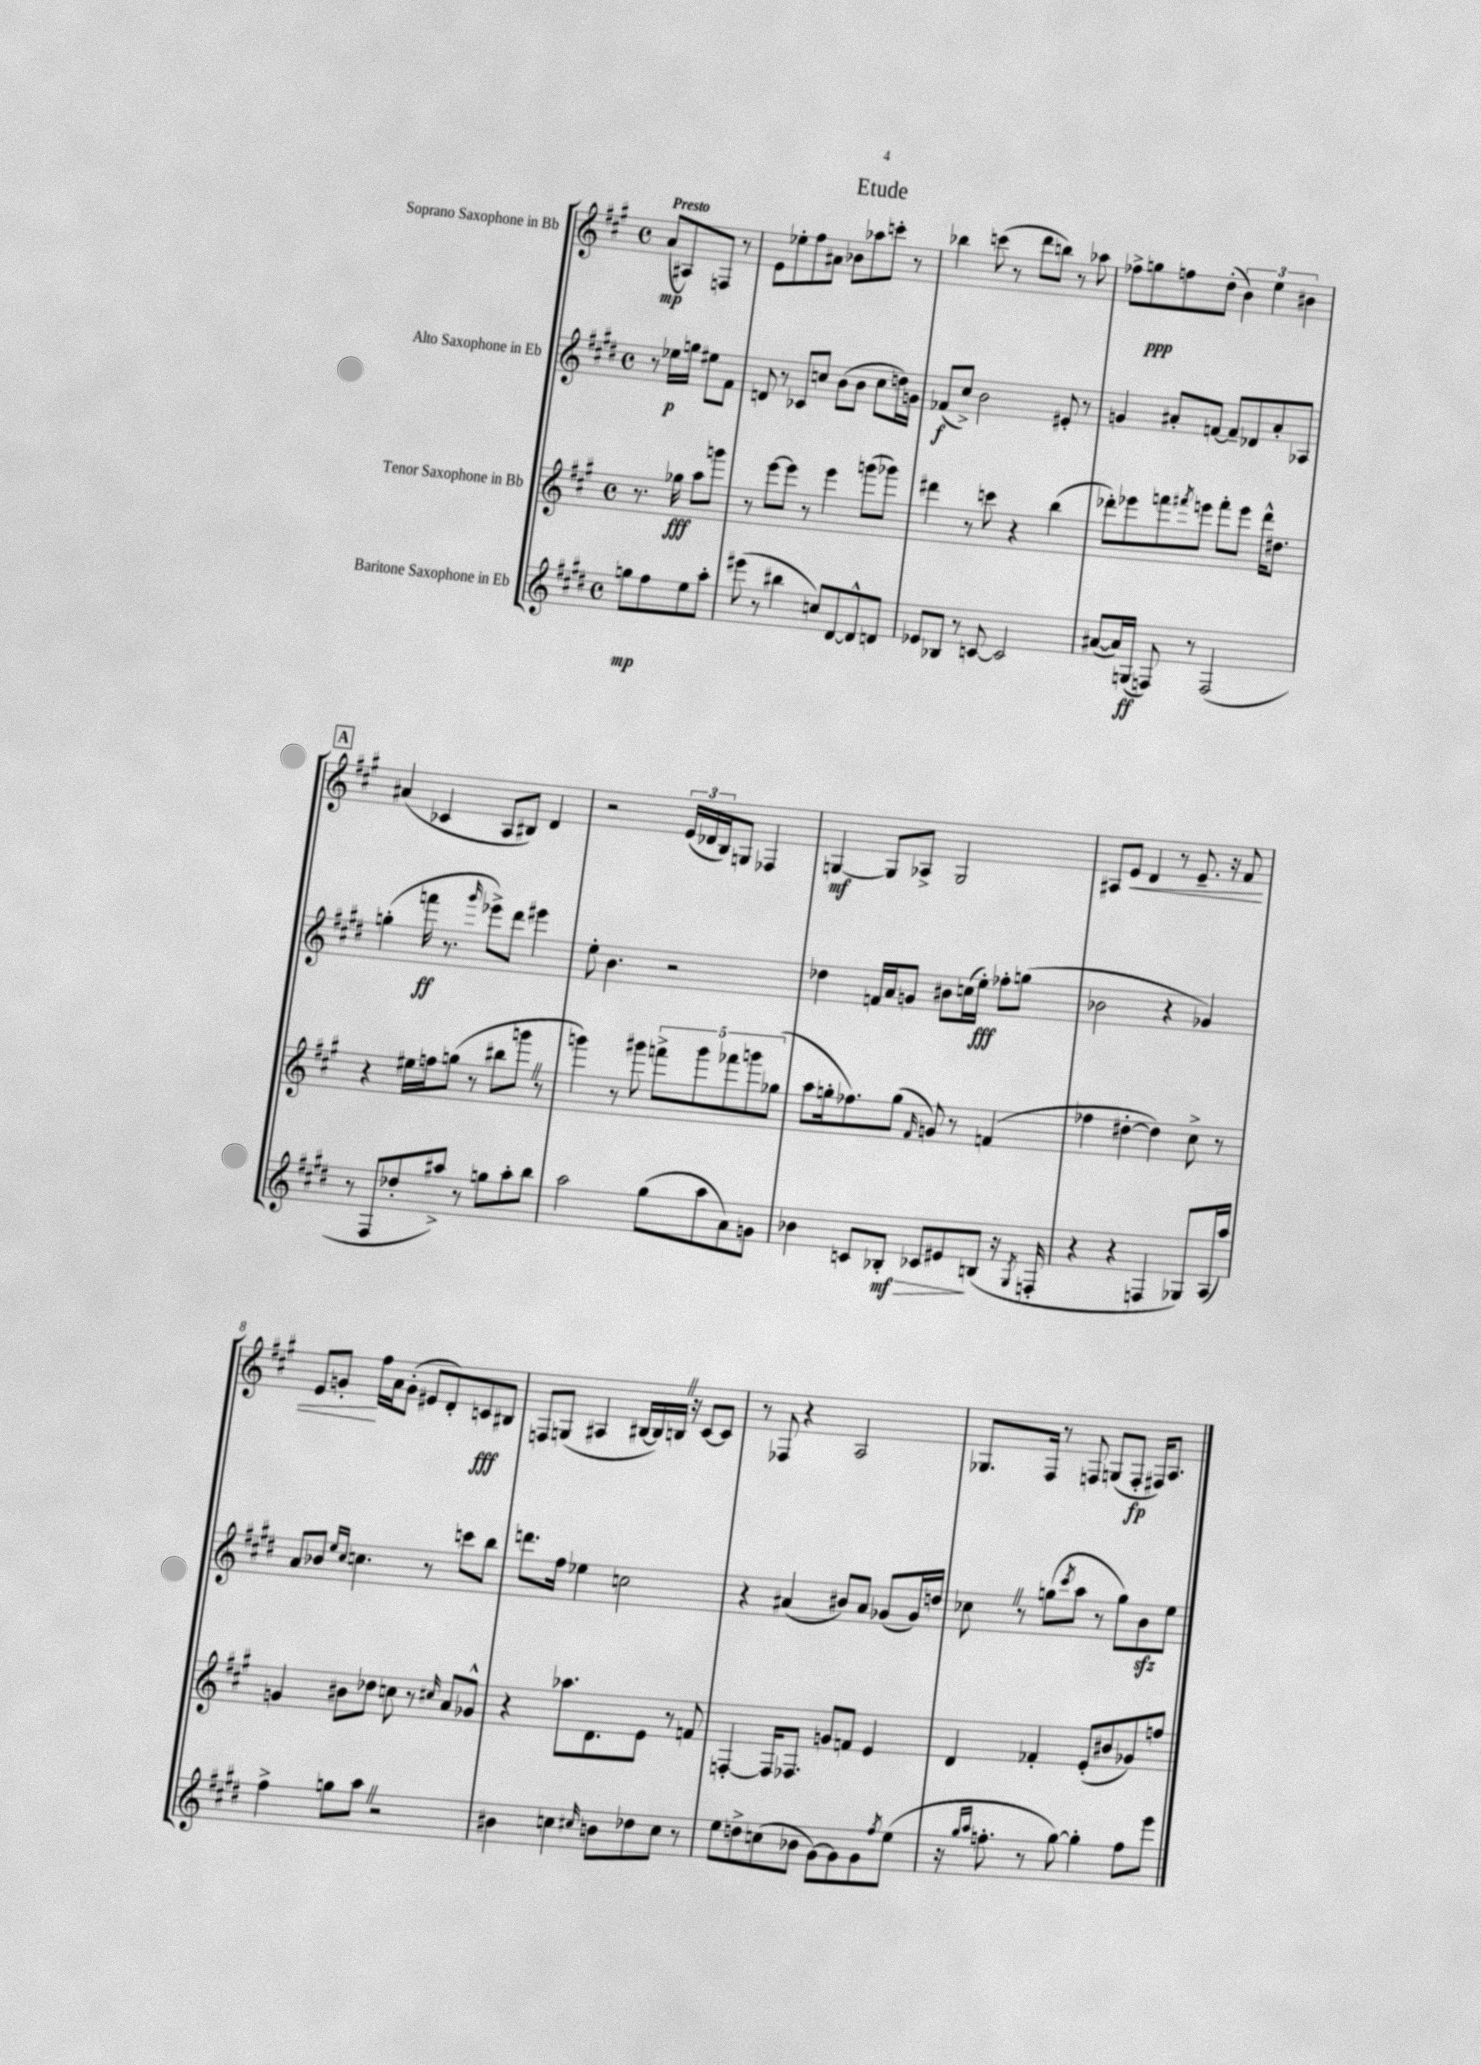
\header { title = "Etude" }
<<
\new StaffGroup <<
\new Staff = "s0" \with { instrumentName = "Soprano Saxophone in Bb" } {
    \clef treble \key a \major \defaultTimeSignature \time 4/4 \partial 2 \tempo "Presto"
    a'8\mp( ais8) f8 r8 |
    e'8 ees''8-. fis''8 ais'8 bes'8 aes''8 c'''8-. r8 |
    bes''4 c'''8( r8 d'''8 b''8) r8 aes''8 |
    fes''8-> g''8\ppp f''8 d''8-.( \tuplet 3/2 { b'4) e''4 bis'4 } |
    \mark \markup { \box "A" } ais'4( ces'4 a8 bis8) d'4 |
    r2 \tuplet 3/2 { e'16( des'16 b16) } g8 fes4 |
    g4~\mf g8 aes8-> g2 |
    ais8 e'8\< d'4 r8 e'8.-- r16 fis'8 |
    e'8 g'8-.\! fis''16 a'16 g'8-.( eis'8 d'8-.) c'8\fff bis8 |
    f8 g8( ais4 bis16~ bis16) b16 \once \override BreathingSign.text = \markup { \musicglyph "scripts.caesura.straight" } \breathe r16 cis'8~ cis'8 |
    r8 fes8 r4 a2 |
    ges8. fis16 r8 f8 g8( f8-.\fp fis16) a8. \bar "|." |
}
\new Staff = "s1" \with { instrumentName = "Alto Saxophone in Eb" } {
    \clef treble \key e \major \defaultTimeSignature \time 4/4 \partial 2
    r8 ees''16\p g''16 eis''8 fis'8 |
    d'8 r8 ces'8 c''8 b'8( b'8 c''8 d''16) g'16 |
    fes'8\f( cis''8->) b'2 eis'8-. r8 |
    g'4 ais'8-. f'8~ f'8-- des'8 ais'8-. aes8 |
    \mark \markup { \box "A" } g''4-.( f'''16\ff r8. \grace { gis'''16 } ees'''8->) dis'''8 eis'''4 |
    e''8-. b'4. r2 |
    des''4 f'16 a'16 g'8 bis'8 c''16( e''16-.\fff) fes''8-. g''8( |
    bes'2 r4 ges'4) |
    a'8 bes'8 \grace { e''16 cis''16 } c''4. r8 c'''8 b''8 |
    d'''8. fis''16 ees''4 c''2 |
    r4 ais'4( bis'8) ais'8 ges'8( ges'16) d''16 |
    ces''8 \once \override BreathingSign.text = \markup { \musicglyph "scripts.caesura.straight" } \breathe r8 g''8( \acciaccatura { cis'''8 } a''8 r8 g''8) b'8\sfz e''8 \bar "|." |
}
\new Staff = "s2" \with { instrumentName = "Tenor Saxophone in Bb" } {
    \clef treble \key a \major \defaultTimeSignature \time 4/4 \partial 2
    r8. ges''16\fff a''8 g'''8 |
    r8 e'''8~ e'''8 r8 e'''4 g'''8( ges'''8) |
    dis'''4 r8 c'''8 r4 b''4( |
    des'''8-.) ees'''8 f'''8 \acciaccatura { fis'''8 } e'''8 fis'''8-. e'''8 des'''16-^ dis''8. |
    \mark \markup { \box "A" } r4 eis''16 f''16 g''8( r8 bis''8 g'''8 \once \override BreathingSign.text = \markup { \musicglyph "scripts.caesura.straight" } \breathe r8 |
    g'''4) r8 gis'''8 \tuplet 5/4 { f'''8-> gis'''8 fes'''8 g'''8 ges''8( } |
    a''8 g''16-. fes''8.) g''8( \grace { fis'16 } g'8) r8 f'4( |
    fes''4 dis''4~-. dis''4) cis''8-> r8 |
    g'4 bis'8 des''8 c''8 r8 \grace { cis''16 } a'8 ges'8-^ |
    r4 aes''8. d'8. e'8 r8 f'8 |
    f4~-. f16 fes8. g'8 f'8 e'4 |
    d'4 fes'4-. e'8-.( bis'8 ges'8) f''8 \bar "|." |
}
\new Staff = "s3" \with { instrumentName = "Baritone Saxophone in Eb" } {
    \clef treble \key e \major \defaultTimeSignature \time 4/4 \partial 2
    g''8\mp fis''8 e''8 a''8-. |
    eis'''8( r8 bis''4 c''8) dis'8~ dis'8-^ d'8 |
    ees'8 bes8 r8 c'8~ c'2 |
    ais'8~( ais'16) g16\ff( f8) r8 f2( |
    \mark \markup { \box "A" } r8 fis8 des''8-. ais''8->) r8 g''8 ais''8-. b''8 |
    a''2 gis''8( a''8 a'8) g'8 |
    bes'4 c'8 bes8-.\mf\> ces'8 eis'8\! b8( r16 \acciaccatura { gis8 } f16-. |
    r4 r4 f4 ges8) a16( a''16) |
    fis''4-> g''8 a''8 \once \override BreathingSign.text = \markup { \musicglyph "scripts.caesura.straight" } \breathe r2 |
    bis'4 c''4 \grace { cis''16 } b'8 des''8 cis''8 r8 |
    e''8 d''8-> c''8( bes'8 gis'8~) gis'8 gis'8 \acciaccatura { fis''8 } e''8( |
    r16 \grace { gis''16 a''16 } f''8.-. r8 gis''8~) gis''4-. f''8 e'''8 \bar "|." |
}
>>
>>
